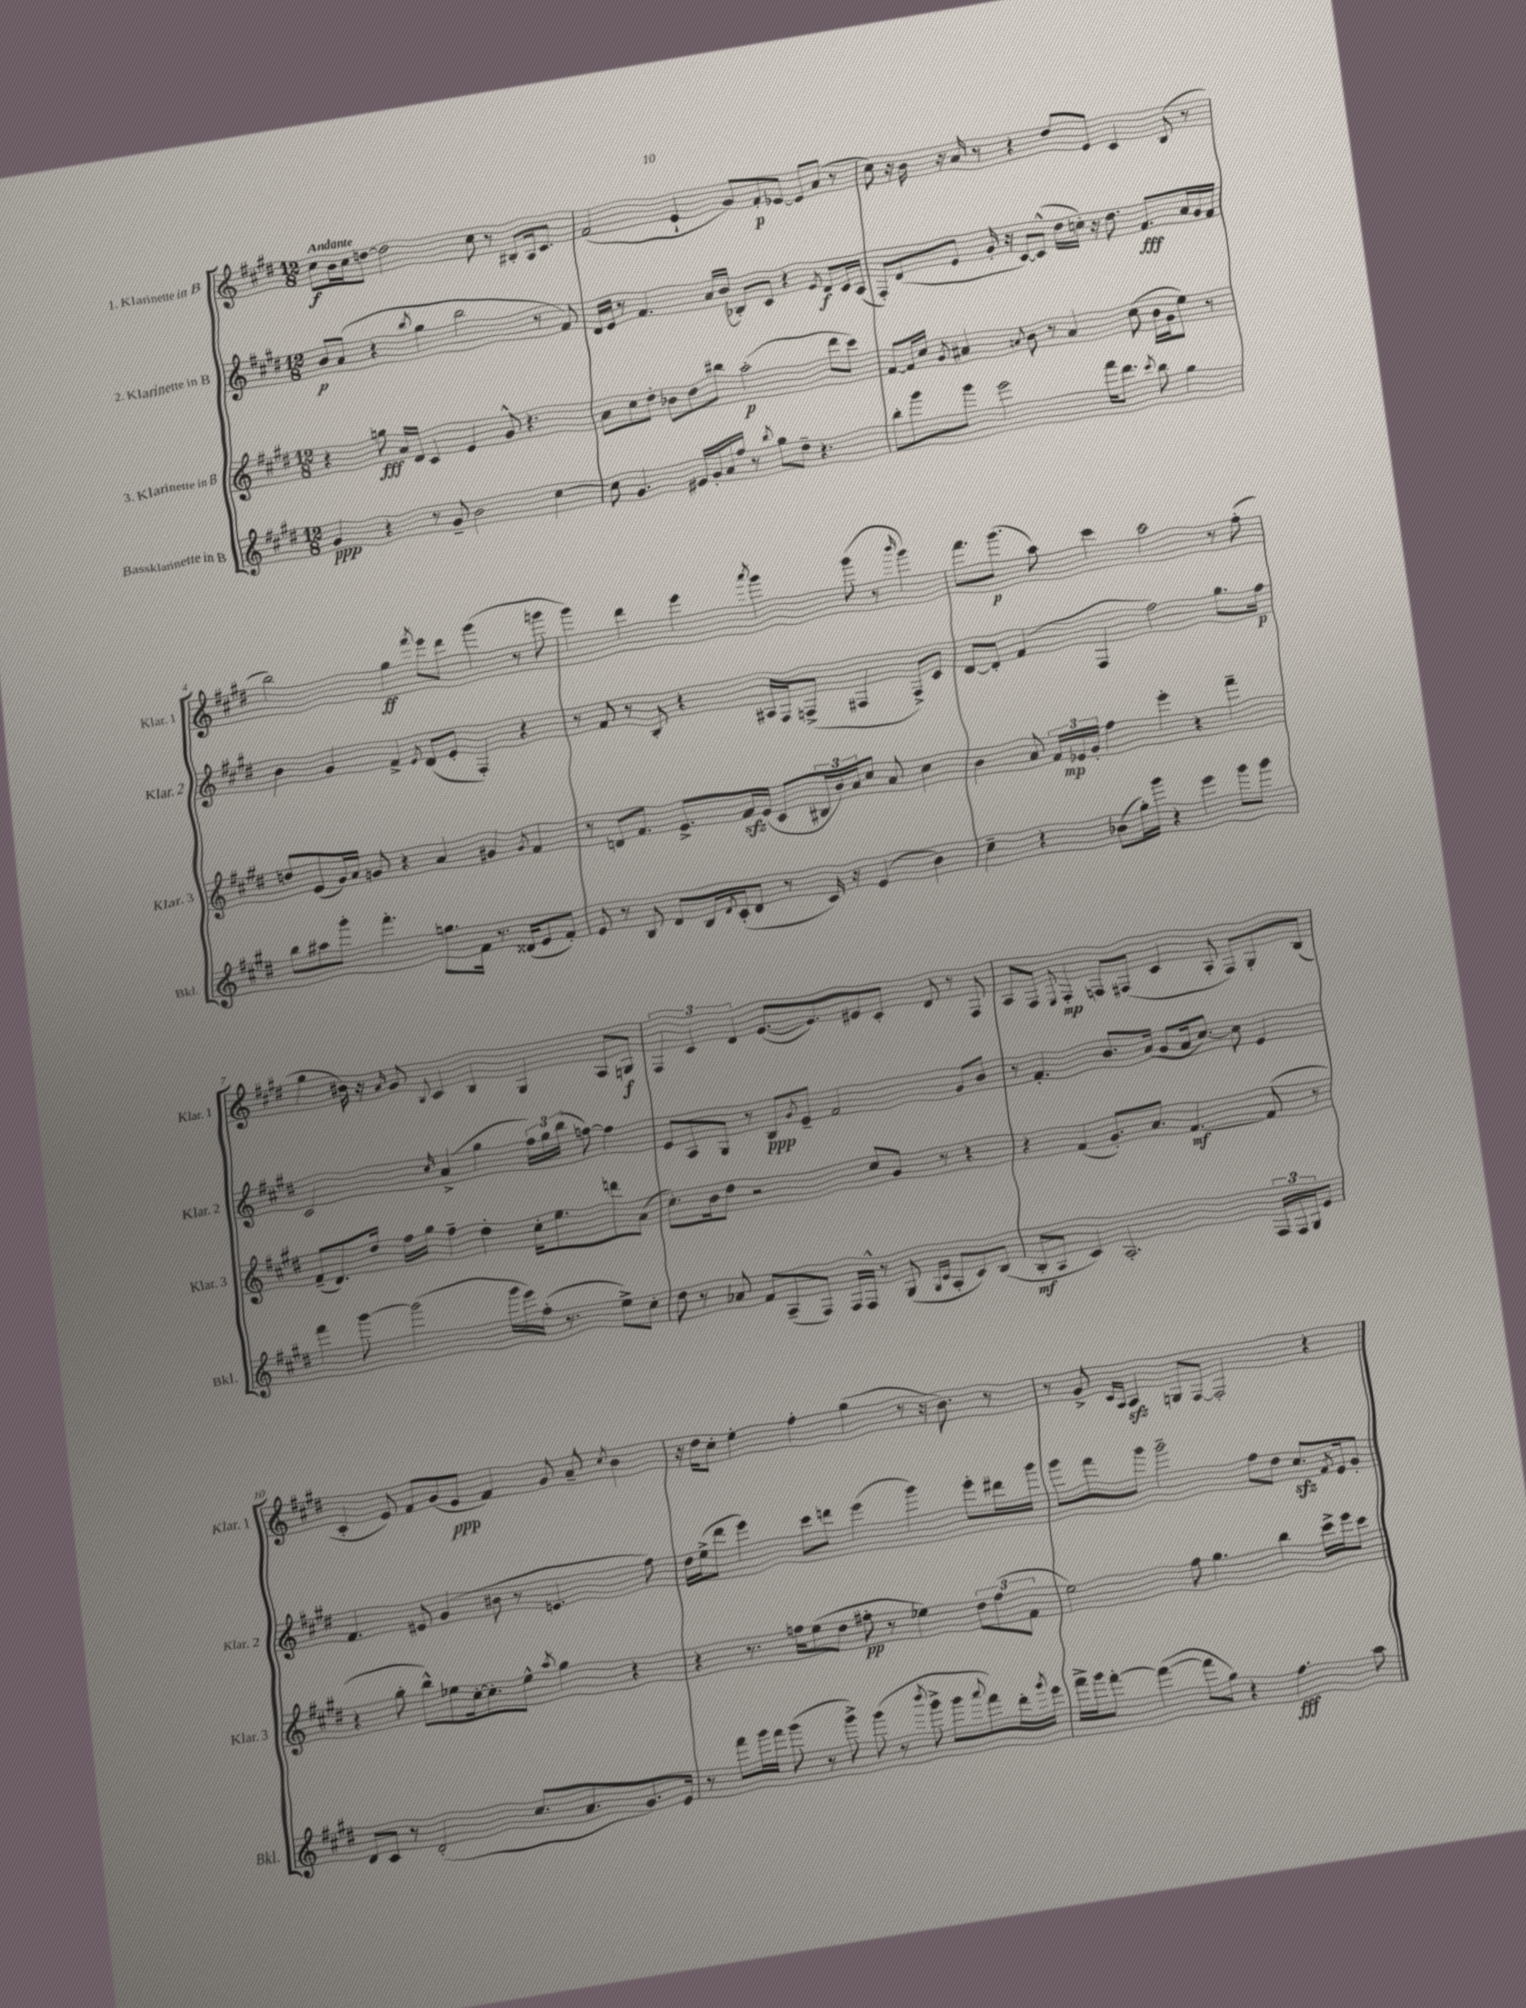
<<
\new StaffGroup <<
\new Staff = "s0" \with { instrumentName = "1. Klarinette in B" shortInstrumentName = "Klar. 1" } {
    \clef treble \key e \major \numericTimeSignature \time 12/8 \tempo "Andante"
    cis''8\f b'16 cis''16 d''8~ d''2 cis''8 r8 bis8-. a16 cis'8. |
    fis'2( e'4-! gis'8) fis'8-.\p ees'8~ ees'8 a'8( r8 |
    cis''8) r16 b'16 r16 a'16 r8 r4 dis''8 e'8 cis'4 b8( r8 |
    b''2) gis''4\ff \acciaccatura { fis'''8 } e'''8 dis'''8 gis'''4( r8 g'''8 |
    gis'''4) dis'''4 e'''4 \acciaccatura { a'''8 } gis'''4 gis'''8( r8 \grace { b'''16 } gis'''4) |
    fis'''8. gis'''8.\p( a''8) cis'''4 a''2 r8 fis''8-.( |
    gis''4 bis'16) r16 \grace { a'16 } gis'8 \appoggiatura { b8 } cis'4 b4 gis4 a8 g8\f |
    \tuplet 3/2 { fis4 cis'4 dis'4 } e'8.~( e'8.) eis'8 cis'8-. dis'8 r8 fis8 |
    a8 fis8 \appoggiatura { e8 } fis4-.\mp f8 fis8( cis'4 a8-. fis8) gis8-. b8( |
    cis'4-. e'8) fis'8 gis'8( e'8\ppp fis'4) gis'8 a'8-- \acciaccatura { cis''8 } b'4 |
    r16 dis''16 cis''8-. e''4-. fis''4-. gis''4( r8 r16 b'8.) r8 |
    r8 gis'8-> \grace { cis'16 a16 } a4\sfz g8 fis8~ fis2-. r4 \bar "|." |
}
\new Staff = "s1" \with { instrumentName = "2. Klarinette in B" shortInstrumentName = "Klar. 2" } {
    \clef treble \key e \major \numericTimeSignature \time 12/8
    b'8\p a'8( r4 \acciaccatura { b''8 } gis''4 b''2 r8 fis'8) |
    dis'16 e'16 r8 fis'4. a'16 b'16( bes8-.) cis'8 r4 \acciaccatura { e'8 } dis'8\f cis'16 a16( |
    fis8-.) dis'8( e'8 gis'16-. r16 cis'8~) cis'8-^( dis''16 c''16-.) r16 dis''8. fis'8.\fff a'16 gis'16 fis'16 |
    b'4 gis'4 fis'4-> \acciaccatura { e'8 } dis'8( e'8-. fis4-.) r4 |
    r8 fis'8 r8 b8-. r4 ais16 fis16 f8->( fis4 fis8->) cis'8 |
    dis'8~ dis'8-. fis'4( fis4 fis''2) gis''8. fis''16\p |
    cis'2 \grace { cis''16 } a'4->( gis''4 \tuplet 3/2 { fis''16) gis''16 b''16( } f''8~) f''4 |
    e'8 a8 gis8 r8 b8\ppp \acciaccatura { gis'8 } e'8-- fis'2 gis'8 b'8 |
    r8 fis'4.-. b'8. a'16( gis'8 a'16 cis''8.~) cis''8 e'4 |
    fis'4. eis'8 gis'4( bis'8 r8 e'4. fis''8) |
    dis''16 e''16->( dis'''8 e'''4) cis'''8 d'''8 e'''4( gis'''4) e'''8-. dis'''16 gis'''16 |
    gis'''8 fis'''8 gis'''8 gis'''2-- fis''8 dis''8 cis''8.\sfz \acciaccatura { fis'8 } e'16 gis'8-. \bar "|." |
}
\new Staff = "s2" \with { instrumentName = "3. Klarinette in B" shortInstrumentName = "Klar. 3" } {
    \clef treble \key e \major \numericTimeSignature \time 12/8
    r4 g''8\fff a'16 dis'16 cis'4 e'4 gis'8-^ r4. |
    a'8 cis''8 dis''8-. bes'8 dis''8 bis''8 a''2-.\p( dis'''8 cis'''8) |
    fis'8~ fis'16 cis''16 \acciaccatura { gis'8 } ais'4 \appoggiatura { a'8 } b'8 r8 a'4 cis''8( b'16 gis'16 e''8) r8 |
    d''8 e'8( gis'16) a'16 g'8 r4 a'4 gis'4 \acciaccatura { gis'8 } fis'4 |
    r8 d'8 fis'8. e'8.-> fis'16\sfz e'16( cis'8 \tuplet 3/2 { bis16 b'16) a'16 } cis''8 a'8 cis''4 |
    b'4 a'8 \tuplet 3/2 { fis'16 ees'16\mp gis'16-. } fis''4 e'''4-. r4 fis'''4-- |
    fis'8--( dis'8.) dis''16 fis''16 gis''16 fis''4-- dis''4-. cis''16-. e''8. d'''8 a'8( |
    cis''8.-.) b'16 dis''8 r2 cis''8 gis'8 r8 r4 |
    r4 fis'4( gis'8.-.) a'8. fis'4.~\mf fis'8( r8 |
    r4 gis''8-. b''8-^) ees''8 cis''16~-. cis''8.-. ees''8-^ \acciaccatura { a''8 } gis''4 r4 |
    r4 r8. f''16 e''8( dis''8 fis''8-.\pp r8 ees''4) \tuplet 3/2 { dis''8 fis''8( fis'8 } |
    e''2) fis''8 gis''4. b''4 cis'''16-> e'''16 cis'''8 \bar "|." |
}
\new Staff = "s3" \with { instrumentName = "Bassklarinette in B" shortInstrumentName = "Bkl." } {
    \clef treble \key e \major \numericTimeSignature \time 12/8
    gis'4\ppp r4 r8 gis'8-- b'2 cis''4~ |
    cis''8 gis'4. eis'16 gis'16-. a'16 fis''16 r8 \acciaccatura { b''8 } gis''8 dis''8-- r4. |
    b''8-. gis'''8 gis'''8 e'''2 fis'''16 dis'''8. \acciaccatura { cis'''8 } b''8 gis''4 |
    b''8 ais''8 gis'''8-. fis'''4.-. g''8. fis'16 r8. disis'16( e'8 fis'8-.) |
    e'8 r8 b8 dis'8 b16 \acciaccatura { dis'8 } cis'16-.( dis'8 r8 cis'16) r16 e'4( b'4) |
    cis''4-- r4 bes'8( gis''16-.) gis'''16 r4 e'''4 gis'''8 gis'''8 |
    fis'''4 gis'''8~ gis'''2( gis'''16 e'''16) fis''16-.( r8. e''8->) cis''8-. |
    dis''8 r8 aes'8 fis'8 a8--( fis8) fis16 fis16-^ r8 gis8( \grace { gis16 cis'16 } a8-. cis'8) b8( |
    b8-.\mf a8 cis'4) a2.-. \tuplet 3/2 { fis16 fis16 gis16 } e'8 |
    dis'8 cis'8 r8 dis'2-.( cis''8. a'8. gis'8.) e'16 |
    r8 fis'''8 gis'''16 fis'''16 gis'''8( r8 gis'''8->) gis'''8( r8 \acciaccatura { b'''8 } gis'''8-> gis'''8 \appoggiatura { a'''8 } fis'''8) dis'''16-. \acciaccatura { gis'''8 } e'''16 |
    fis'''16-> gis'''16 fis'''8~-. fis'''4~( fis'''8 gis''8) r4 fis''4.\fff a''8 \bar "|." |
}
>>
>>
